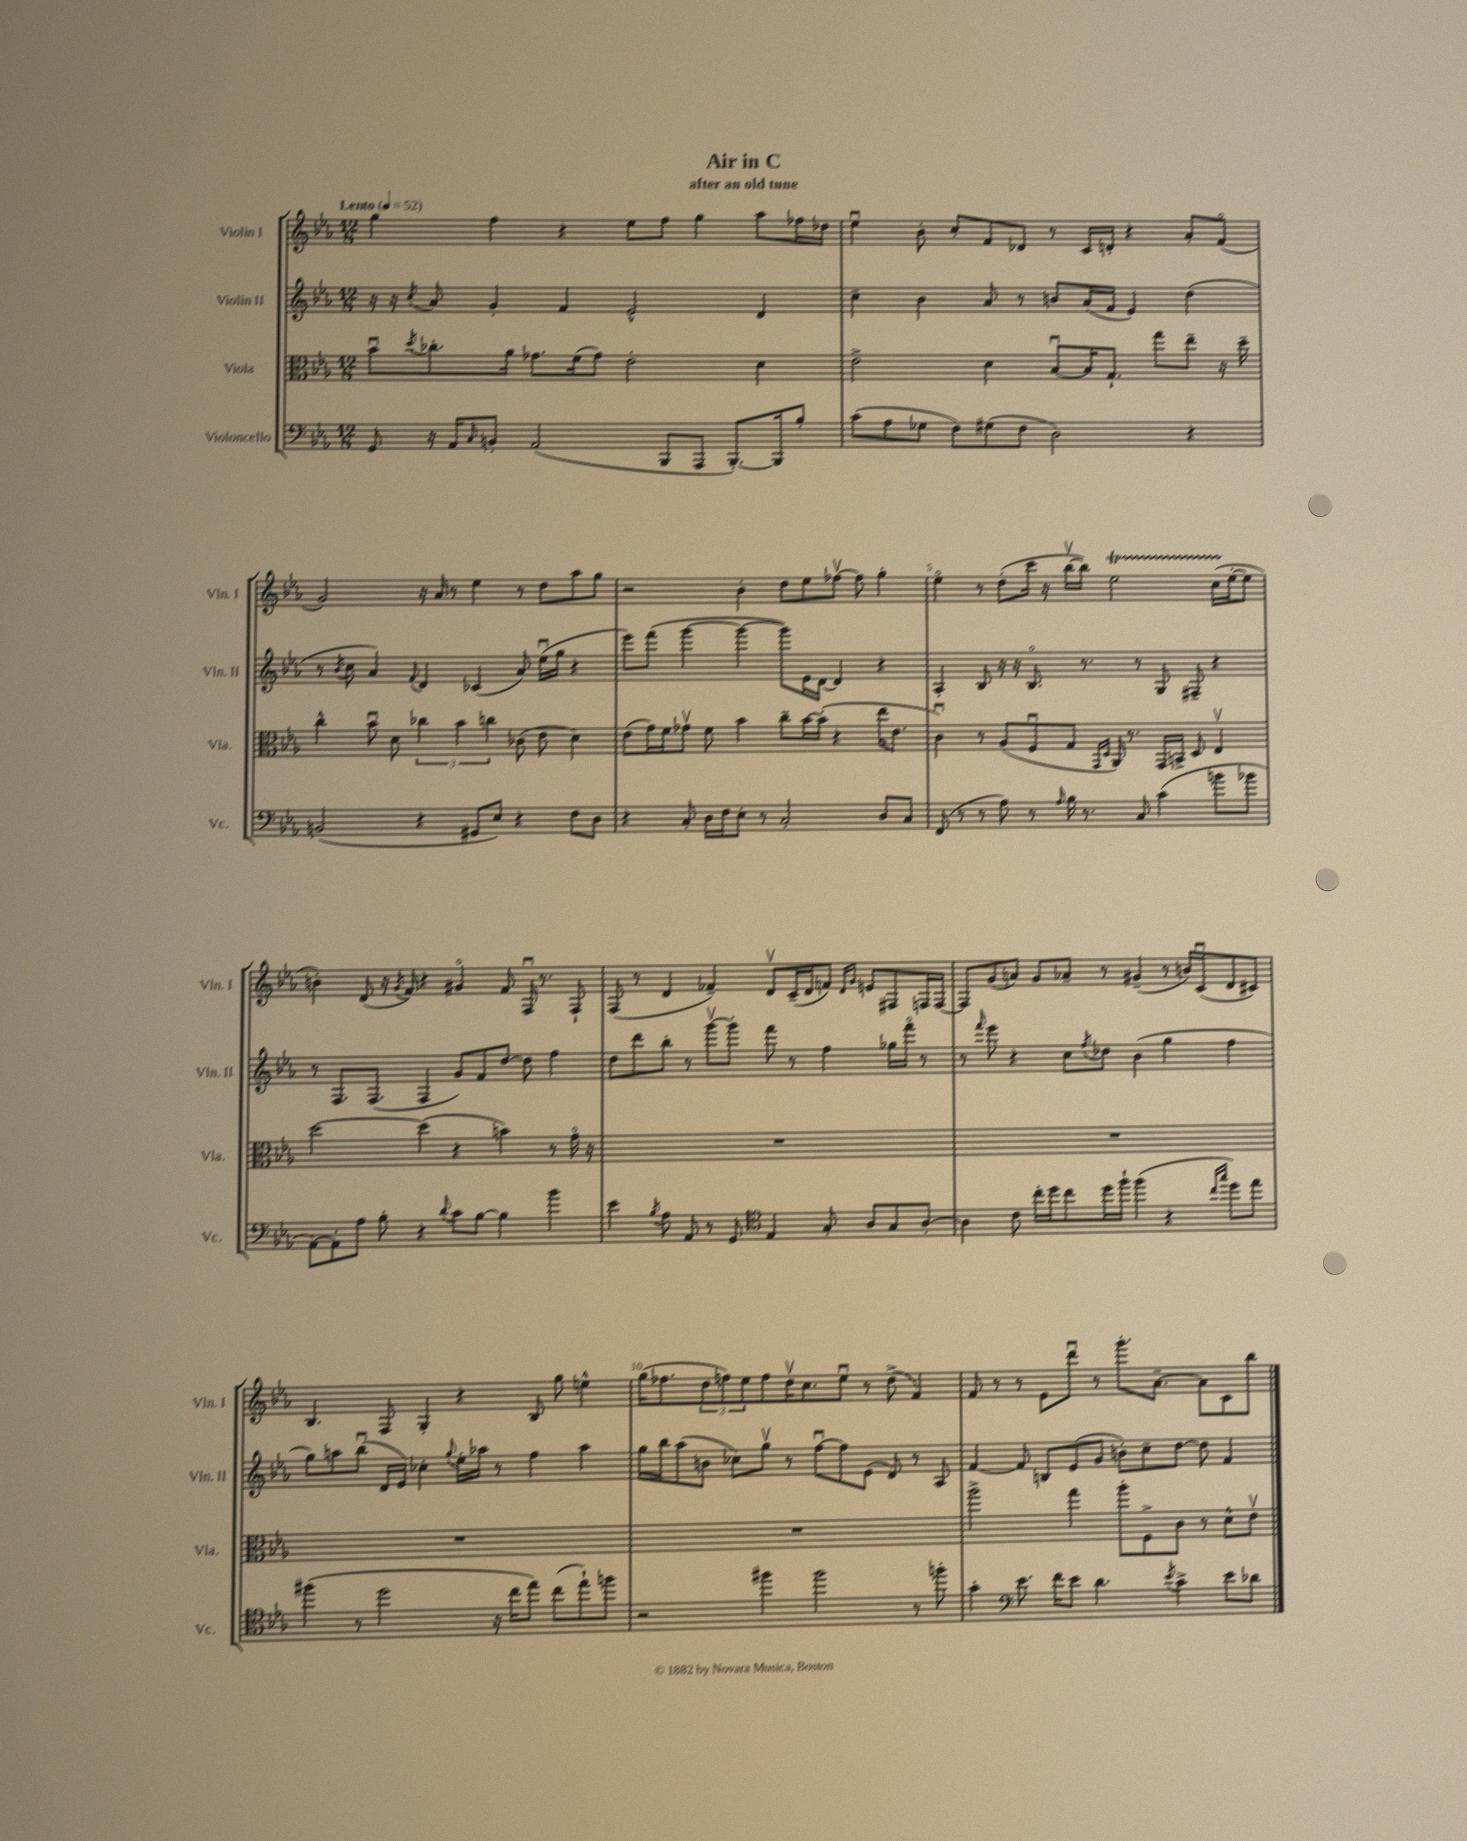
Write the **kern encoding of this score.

**kern	**kern	**kern	**kern
*part4	*part3	*part2	*part1
*staff4	*staff3	*staff2	*staff1
*I"Violoncello	*I"Viola	*I"Violin II	*I"Violin I
*I'Vc.	*I'Vla.	*I'Vln. II	*I'Vln. I
*clefF4	*clefC3	*clefG2	*clefG2
*k[b-e-a-]	*k[b-e-a-]	*k[b-e-a-]	*k[b-e-a-]
*M12/8	*M12/8	*M12/8	*M12/8
*MM52	*MM52	*MM52	*MM52
=1	=1	=1	=1
!	!	!	!LO:TX:a:B:t=Lento
8GG/	8b-u\L	16r	4gg\
.	.	16r	.
.	8qdd/	8qcc/	.
16r	8.cc-X'\	8a-/	.
16AA-/KL	.	.	.
16qqC/	.	.	.
8BBn'/J	.	4g'/	4ff\
.	16a-\Jk	.	.
(2AA-/	8.g-X\L	.	.
.	.	4f/	4r
.	(16f\k	.	.
.	8g-\J)	.	.
.	2e-'\	2e-^^/	8ee-\L
8BBB-/L	.	.	8ff\J
8AAA-/J	.	.	4gg\
[8.BBB-'/L)	.	.	.
.	4d\	4d/	8aa-\L
16BBB-/k]	.	.	.
8B-'/J	.	.	16ff-X\L
.	.	.	16dd-X\JJ
=2	=2	=2	=2
(8c\L	2e-^\	4cc~\	4ee-u\
8A-\	.	.	.
8G-X\J	.	4b-\	8b-'\
8F\L)	.	.	8cc'/L
(8G#X\	4d\	8a-/	8f/
8F\J	.	8r	8d-X/J
2D\)	[8B-u/L	8bn/L	8r
.	16B-/K]	(16a-/L	16c/LL
.	8.G`/J	16f/JJ	16dn'/JJ
.	.	4e-/)	4r
.	8gg\L	.	.
4r	8ee-~\J	(4dd\	8a-'/L
.	16r	.	(8f/J
.	16dd~\	.	.
!!LO:LB:g=z
=3	=3	=3	=3
(2BBn/	4cc^^\	8r	2g/)
.	.	8qb-/	.
.	.	8cc\	.
.	8b-u\	4a-/)	.
.	8d\	.	.
.	.	8qqf/	.
4r	6cc-X\	4d/	16r
.	.	.	16a-/
.	.	.	8r
.	6b-\	.	.
8GG#X/L	.	(4c-X/	4ee-\
.	6ccn\	.	.
8E-/J)	.	.	.
4r	(8c-X\	8a-/)	8r
.	8e-\	(16ee-u\LL	8dd\L
.	.	16gg\JJ	.
8F\L	4d\)	4r	8aa-\
8D\J	.	.	8gg\J
=4	=4	=4	=4
4r	(8e-\L	8eee-\L)	2r
.	16g\L)	(8fff\J	.
.	16f\J	.	.
8C'/	8g-Xv\J	[4ggg\	.
16D\LL	8f\	.	.
16F\J	.	.	.
8E-'\J	4b-\	4ggg\_	4b-'\
8r	.	.	.
2C'/	8cc~\L	8ggg\L])	8dd\L
.	[16b-\L	16e-\L	8ee-\
.	(16b-'\JJ]	[16d\JJ	.
.	4r	4d/]	[8ff-Xv\J
.	.	.	8ff-\]
8D/L	16ee-\KL	4r	4gg'\
.	8.e-\J	.	.
8C/J	.	.	.
=5	=5	=5	=5
(8FF/	4cu\)	4A-'/	4ee-\
8r	.	.	.
8r	8r	8B-/	8r
8A-\)	(8A-/L	16r	(8dd'\L
.	.	16r	.
8r	8Fu/	8.B-/	16ccc\Jk
.	.	.	16r
16qqA-/	.	.	.
16B-\	8G/J	.	[16bb-v\LL
8.r	.	8.r	16bb-\JJ])
.	16qqGG/LL	.	.
.	16qqD/JJ	.	.
.	16AA-/)	.	2ee-T\
.	8.r	.	.
8C/	.	8r	.
(4c\	16GG/LL	8G/	.
.	16BBn^/JJ	.	.
.	8D/	8F#X~/	.
8bn\L	4E-v/	4r	(16ccTTT\LL
.	.	.	[16ee-'\J
8b-X\J	.	.	8ee-\J]
!!LO:LB:g=z
=6	=6	=6	=6
[8AA-\L)	[2dd\	8r	4bn'\)
8AA-'\]	.	8.F/L	.
8A-\J	.	.	(8d/
.	.	(8.F/J	.
8B-'\	.	.	16r
.	.	.	8qg/
.	.	.	16f/)
4r	(4dd\]	4F/	4r
8qqd/	.	.	.
8c\L	4r	8g/L)	4g#X/
[8B-\J	.	8f/	.
4B-\]	4bn\)	[8dd/J	8f/
.	.	8dd\]	16Fu/
.	.	.	8.r
4b-\	8r	4ff\	.
.	16g\	.	8F`/
.	16r	.	.
=7	=7	=7	=7
4e-\	1.r	8dd\L	(8F/
.	.	8ddd\	8r
8qB-/	.	.	.
8A-\	.	8bb-'\J	4d/
8AA-/	.	8r	.
8r	.	[8gggv\L	4f-X~/)
8GG/	.	8ggg'\J]	.
*clefC4	*	*	*
4E-/	.	8fff\	8dv/L
.	.	8r	(16c~/L
.	.	.	16d/J
8G'/	.	4ff\	8fn/J)
.	.	.	16qqd/LL
.	.	.	16qqg/JJ
8A-/L	.	.	8en/L
8G/	.	16gg-X\LL	8F#X/
.	.	16fff\JJ	.
[8A-'/J	.	8r	16Fn/L
.	.	.	[16F/JJ
=8	=8	=8	=8
4A-\]	1.r	8r	8F/L]
.	.	16qqfff/	.
.	.	8eee-\	(8g/
8c\	.	4r	8an/J)
16cc'\LL	.	.	8g/L
16dd\J	.	.	.
8cc\	.	8cc\L	8a-X~/J
.	.	8qff/	.
16dd\L	.	8dd-X\J	8r
16ff`\JJ	.	.	.
(4ff\	.	(4b-\	(4g#X~/
4r	.	4gg\	8r
.	.	.	16bn/LL)
.	.	.	(16cu/J
16qqcc/LL	.	.	.
16qqgg/JJ	.	.	.
8dd\L)	.	4ff\	8d/
8ee-\J	.	.	8c#X/J)
!!LO:LB:g=z
=9	=9	=9	=9
(4ff#X\	1.r	8gg\L)	4.B-/
.	.	8aan\	.
8r	.	(8bb-u\J	.
2dd\	.	16d/LL	8F/
.	.	16e-/JJ)	.
.	.	4cc-X'\	4G'/
.	.	8qqgg/	.
.	.	16ee-'\LL	4r
.	.	16aa-X\JJ	.
16r	.	8r	.
16cc\KL	.	.	.
8ee-\J)	.	4ff\	8B-/
(8cc\L	.	.	8gg\
8ee-`\)	.	4aa-\	4een^^\
8ffn\J	.	.	.
=10	=10	=10	=10
2r	1.r	16gg\LL	(16gg\KL
.	.	16bb-\J	8.ff-X\
.	.	(8aa-\	.
.	.	8bn\J	12dd\
.	.	.	12ffn\)
.	.	8cc-X\L)	.
.	.	.	12ee-\
4ff#X\	.	8ggv\J	8ff\
.	.	8r	16ddv\K
.	.	.	8.cc\
2ff#\	.	[8ffu\L	.
.	.	8ff\]	8ee-u\J
.	.	(8e-\J	8r
.	.	8d/)	(8dd^\
8r	.	8r	4f/)
8ffn'\	.	8A-/	.
=11	=11	=11	=11
4g'\	2aa-^\	[4f/	8f/
.	.	.	8r
*clefF4	*	*	*
8.e-\	.	8f/]	8r
.	.	8Bn/L	8e-\L
16f\KL	.	.	.
8e-\J	4gg\	(8e-/	8dddu\J
4.d\	.	8g/J	8r
.	8aa-'\L	8bn'\L)	8.ggg'\L
.	8F^\	8cc~\	.
.	.	.	[8.a-~\J
8qe-/	.	.	.
4c^\	8c\J	[8dd\J	.
.	8r	8dd\]	8a-\L]
8e-\L	8d^^\L	4f/	8c\
8d-X\J	8e-v\J	.	8bb-\J
==	==	==	==
*-	*-	*-	*-
